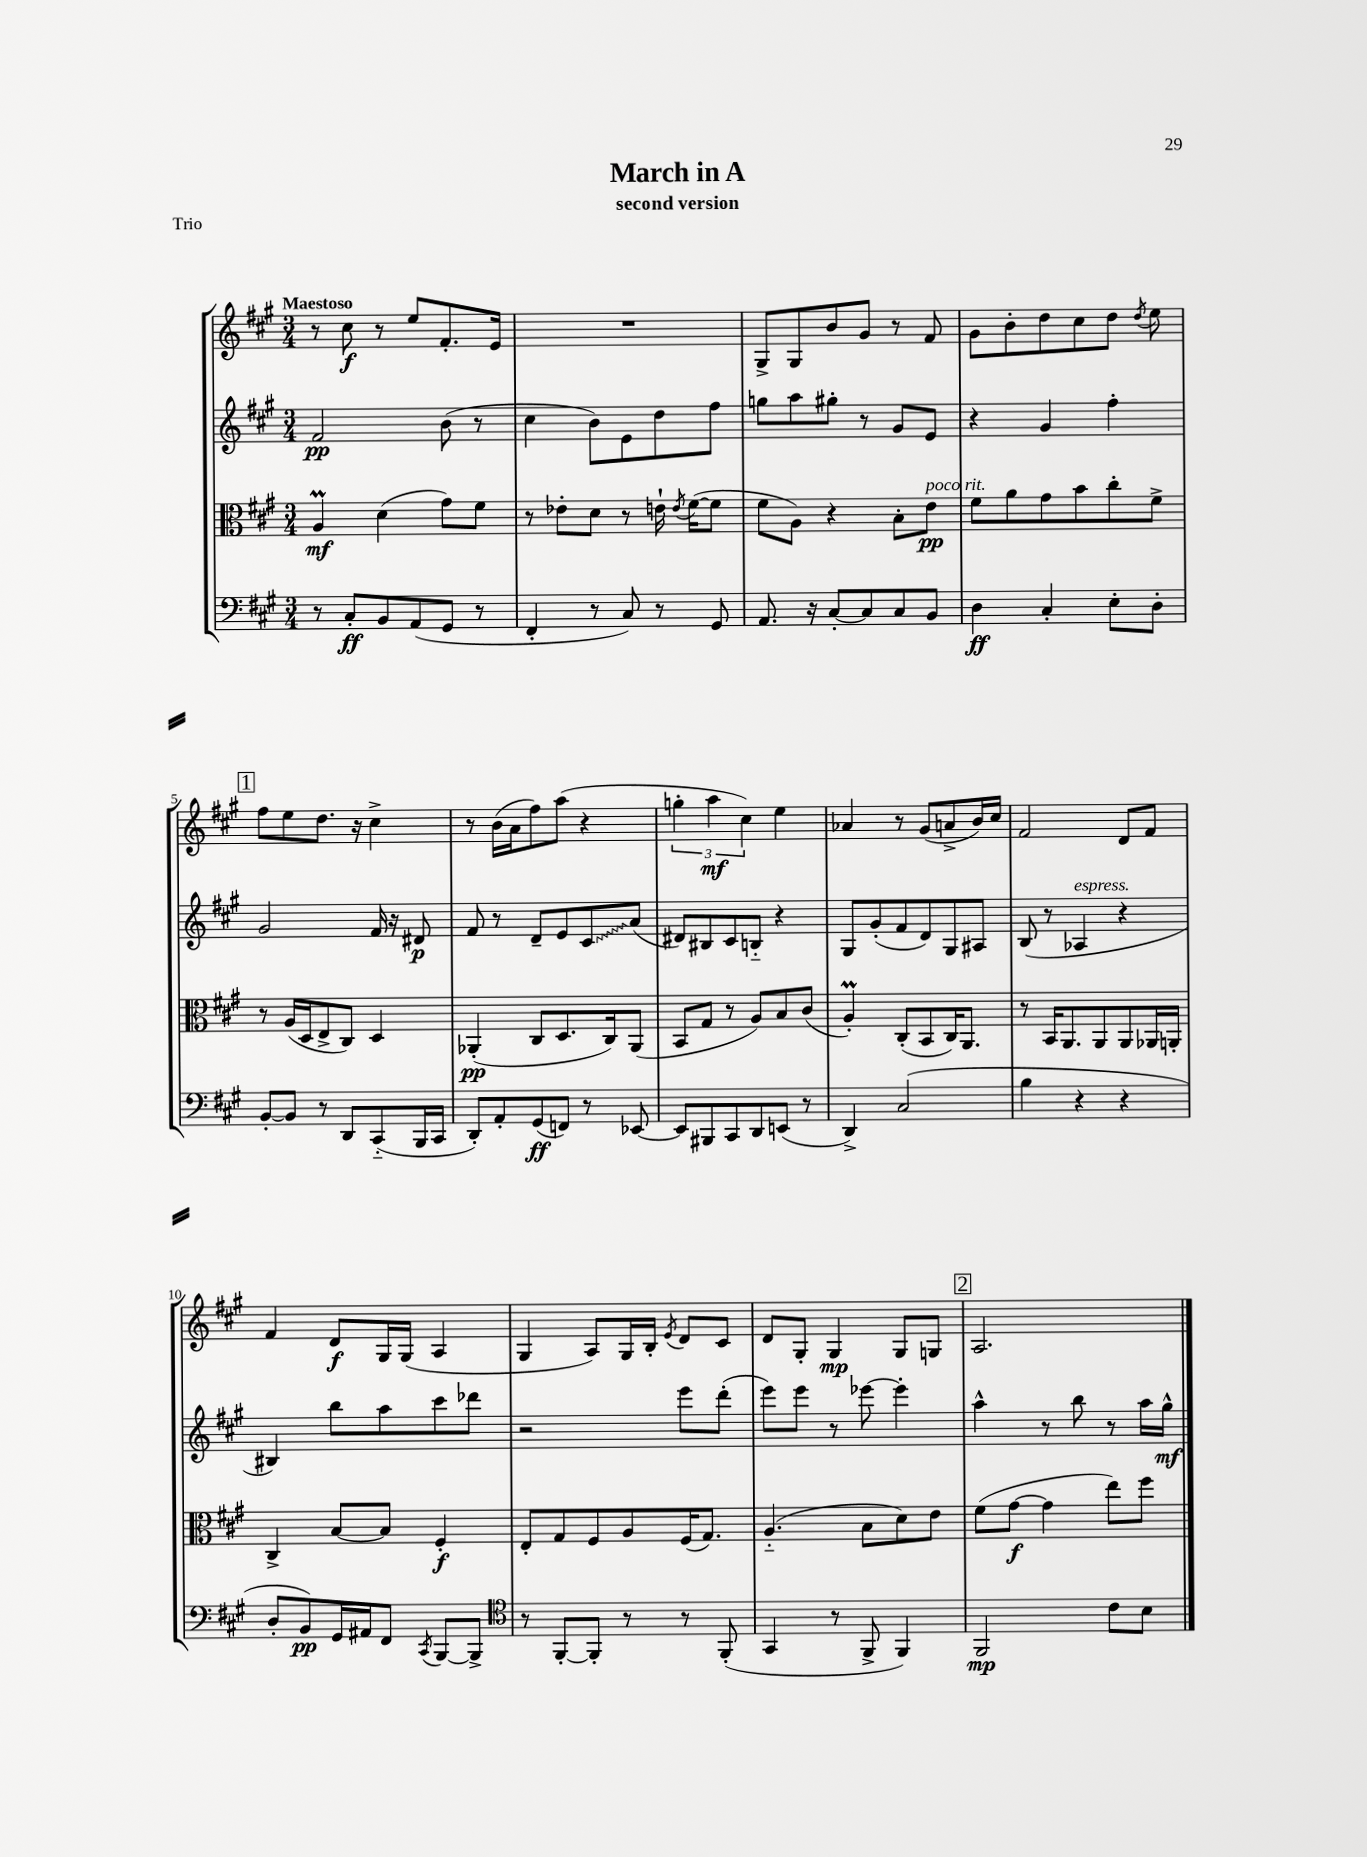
\header { title = "March in A" subtitle = "second version" piece = "Trio" }
<<
\new StaffGroup <<
\new Staff = "s0" {
    \clef treble \key a \major \numericTimeSignature \time 3/4 \tempo "Maestoso"
    \autoBeamOff r8 cis''8\f r8 e''8[ fis'8.-. e'16] |
    R2. |
    gis8[-> gis8 b'8 gis'8] r8 fis'8 |
    gis'8[ b'8-. d''8 cis''8 d''8] \acciaccatura { d''8 } e''8 |
    \mark \markup { \box "1" } fis''8[ e''8 d''8.] r16 cis''4-> |
    r8 b'16[( a'16 fis''8) a''8]( r4 |
    \tuplet 3/2 { g''4-. a''4\mf cis''4) } e''4 |
    aes'4 r8 gis'8[( a'8-> b'16) cis''16] |
    fis'2 d'8[ fis'8] |
    fis'4 d'8[\f gis16 gis16]( a4 |
    gis4 a8[) gis16 b16]-. \acciaccatura { e'8 } d'8[ cis'8] |
    d'8[ gis8]-. gis4\mp gis8[ g8] |
    \mark \markup { \box "2" } a2. \bar "|." |
}
\new Staff = "s1" {
    \clef treble \key a \major \numericTimeSignature \time 3/4
    \autoBeamOff fis'2\pp b'8( r8 |
    cis''4 b'8[) e'8 d''8 fis''8] |
    g''8[ a''8 gis''8]-. r8 gis'8[ e'8] |
    r4 gis'4 fis''4-. |
    \mark \markup { \box "1" } gis'2 fis'16 r16 dis'8\p |
    fis'8 r8 d'8[-- e'8 \once \override Glissando.style = #'zigzag cis'8\glissando a'8]( |
    dis'8[) bis8 cis'8 b8]-_ r4 |
    gis8[ gis'8-.( fis'8 d'8) gis8 ais8] |
    b8( r8 aes4^\markup { \italic "espress." } r4 |
    bis4) b''8[ a''8 cis'''8 des'''8] |
    r2 e'''8[ d'''8]-.( |
    e'''8[) e'''8] r8 ees'''8~ ees'''4-. |
    \mark \markup { \box "2" } a''4-^ r8 b''8 r8 a''16[ gis''16]-^\mf \bar "|." |
}
\new Staff = "s2" {
    \clef alto \key a \major \numericTimeSignature \time 3/4
    \autoBeamOff a4\prall\mf d'4( gis'8[) fis'8] |
    r8 ees'8[-. d'8] r8 e'16-! \acciaccatura { e'8 } fis'16[~( fis'8] |
    fis'8[ a8]) r4 b8[-. e'8]\pp^\markup { \italic "poco rit." } |
    fis'8[ a'8 gis'8 b'8 cis''8-. fis'8]-> |
    \mark \markup { \box "1" } r8 a16[( d16 e8-> cis8]) d4 |
    aes,4-.\pp( cis8[ d8. cis16) aes,8]( |
    b,8[ gis8] r8 a8[) b8 cis'8]( |
    a4-.\prall) cis8[-.( b,8 cis16) a,8.] |
    r8 b,16[ a,8. a,8 a,8 aes,16 a,16]-. |
    cis4-> b8[~ b8] fis4-.\f |
    e8[-. gis8 fis8 a8 fis16( gis8.]) |
    a4.-_( b8[ d'8) e'8] |
    \mark \markup { \box "2" } fis'8[( gis'8]~\f gis'4 e''8[) fis''8] \bar "|." |
}
\new Staff = "s3" {
    \clef bass \key a \major \numericTimeSignature \time 3/4
    \autoBeamOff r8 cis8[-.\ff b,8 a,8( gis,8] r8 |
    fis,4-. r8 cis8) r8 gis,8 |
    a,8. r16 cis8[~-. cis8 cis8 b,8] |
    d4\ff cis4-. e8[-. d8]-. |
    \mark \markup { \box "1" } b,8[~-. b,8] r8 d,8[ cis,8-_( b,,16 cis,16] |
    d,8[-.) a,8-. gis,8\ff( f,8]) r8 ees,8~ |
    ees,8[ bis,,8 cis,8 d,8 e,8]( r8 |
    d,4->) cis2( |
    b4 r4 r4 |
    d8[-. b,8\pp) gis,16 ais,16 fis,8] \acciaccatura { cis,8 } b,,8[~ b,,8]-> |
    \clef tenor r8 fis,8[~-. fis,8]-. r8 r8 fis,8-.( |
    gis,4 r8 fis,8-> fis,4) |
    \mark \markup { \box "2" } fis,2\mp cis'8[ b8] \bar "|." |
}
>>
>>
